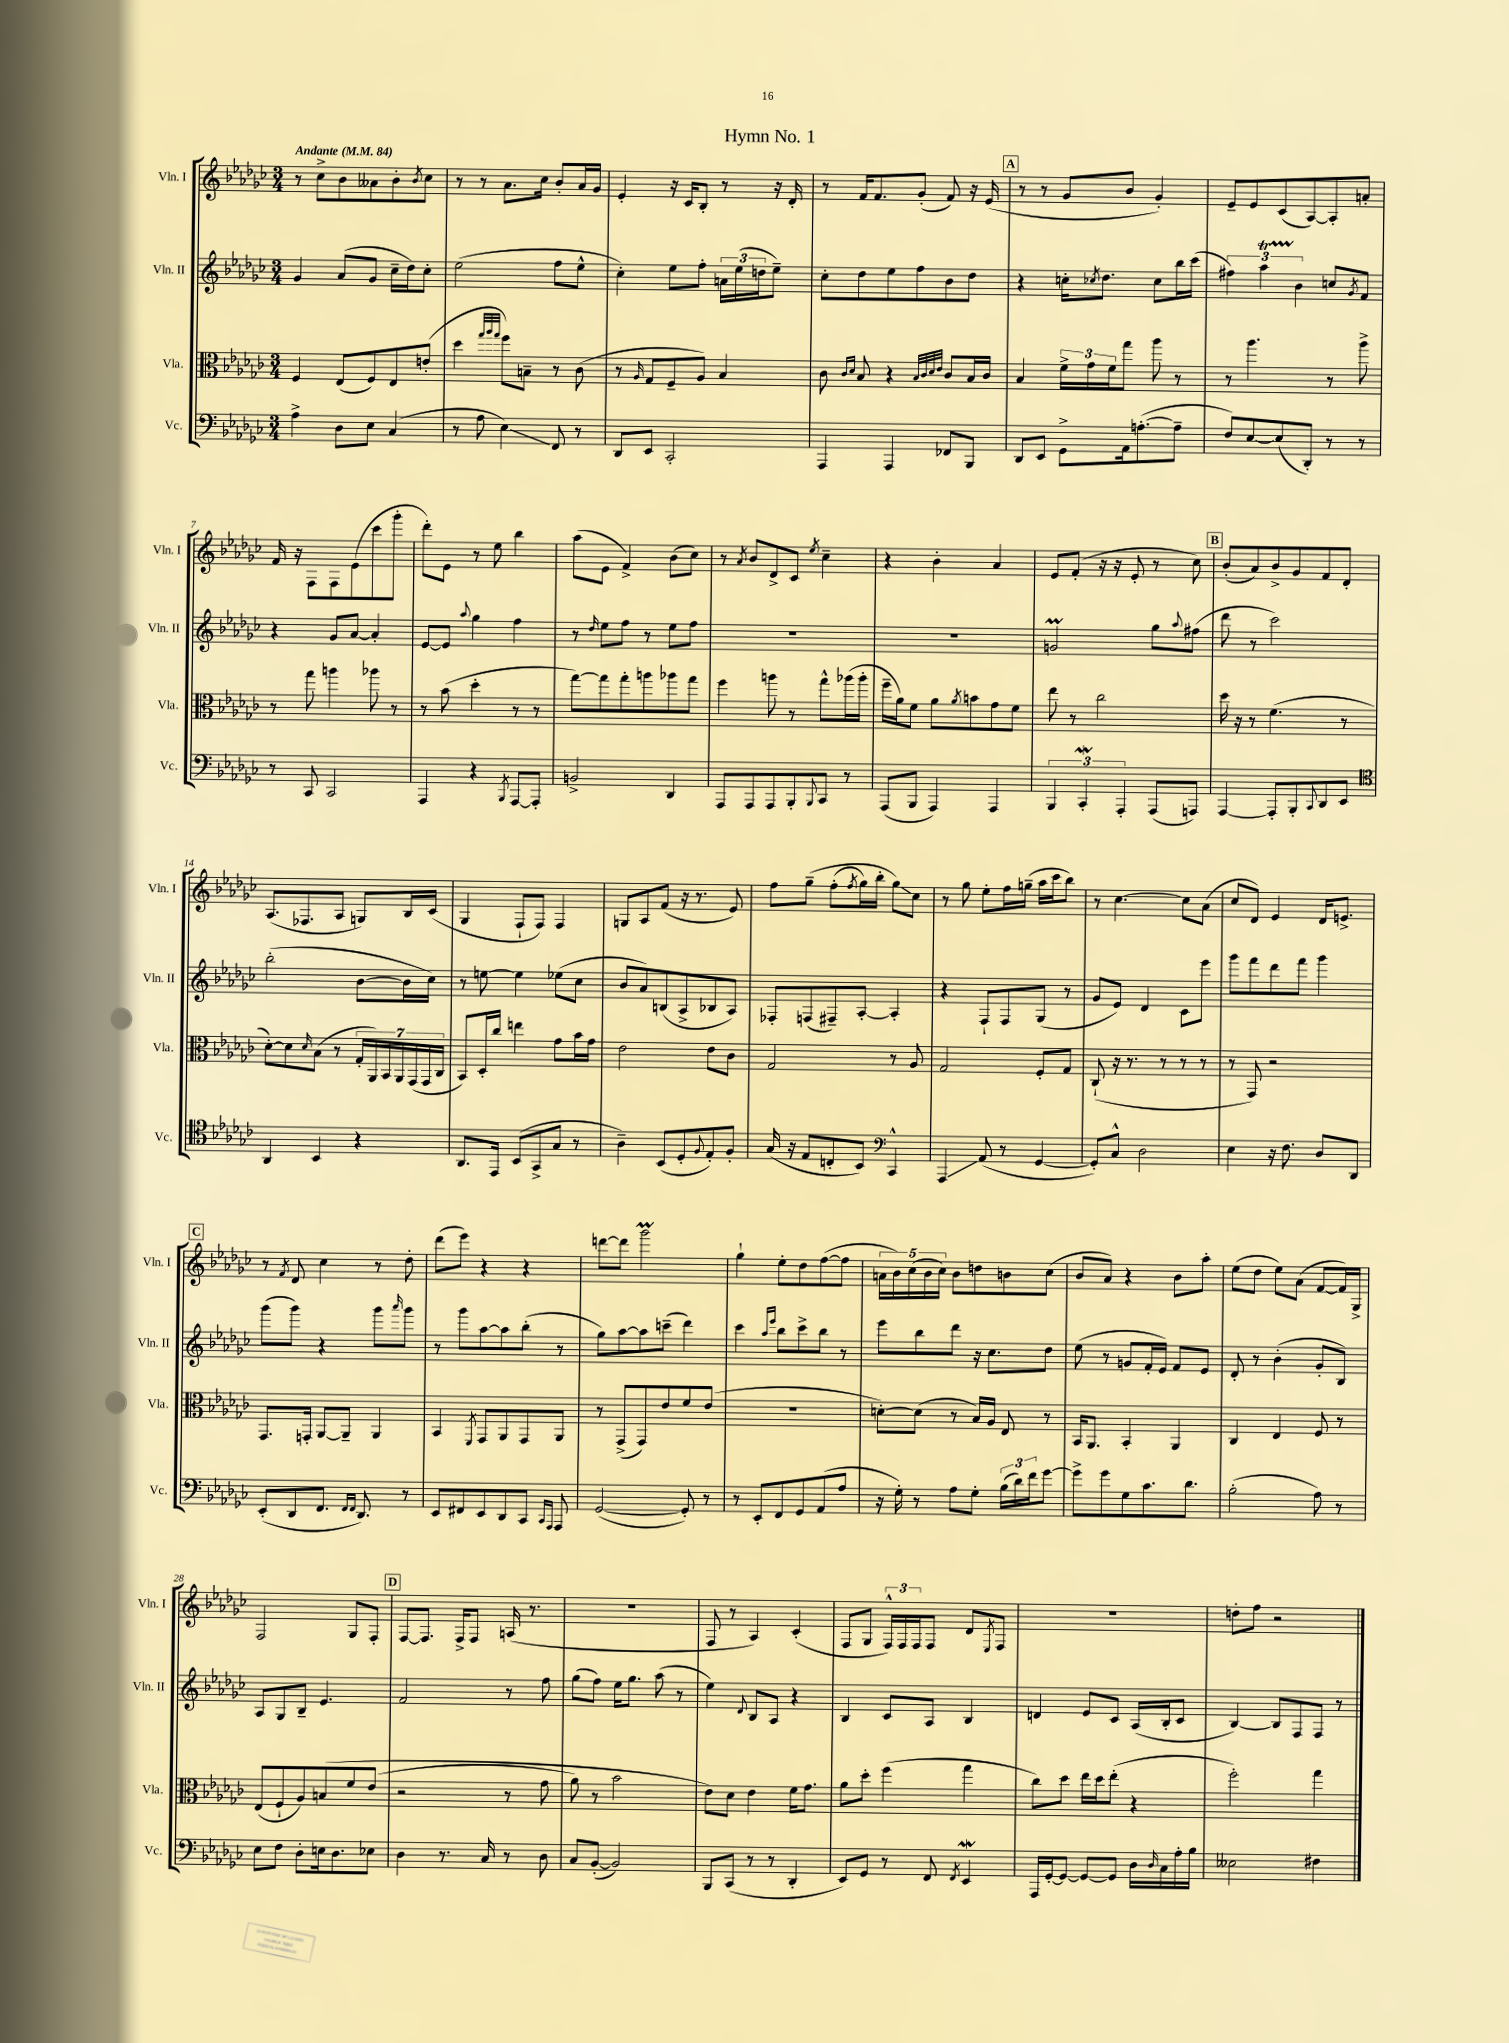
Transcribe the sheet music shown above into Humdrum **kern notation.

**kern	**kern	**kern	**kern
*staff4	*staff3	*staff2	*staff1
*clefF4	*clefC3	*clefG2	*clefG2
*k[b-e-a-d-g-c-]	*k[b-e-a-d-g-c-]	*k[b-e-a-d-g-c-]	*k[b-e-a-d-g-c-]
*M3/4	*M3/4	*M3/4	*M3/4
*MM84	*MM84	*MM84	*MM84
4A-^\	4F/	4g-/	8r
.	.	.	8cc-^\L
8D-\L	(8E-/L	(8a-/L	8b-\
8E-\J	8F/)	8g-/J	8a--\
(4C-/	8E-/	16cc-~\LL	8b-'\
.	.	16dd-\J)	.
.	.	.	8qb-/
.	(8e'/J	8cc-'\J	8cc-\J
=	=	=	=
8r	4dd-\	(2ee-\	8r
8A-\	.	.	8r
.	32qqgg-/LLL	.	.
.	32qqaa-/	.	.
.	32qqgg-/JJJ	.	.
4E-\)	8ff\L)	.	8.a-\L
.	8B~\J	.	.
.	.	.	16cc-\Jk
8FF/	8r	8ff\L	8b-'/L
8r	(8c-\	8ee-^^\J	16a-/L
.	.	.	16g-/JJ
=	=	=	=
8DD-/L	8r	4cc-'\)	4e-'/
.	16qqA-/	.	.
8EE-/J	8G-/L	.	.
2CC-'/	8F~/	8ee-\L	16r
.	.	.	16c-/LK
.	8A-/J)	8ff'\J	8B-'/J
.	4B-/	24a\LL	8r
.	.	(24ee-\	.
.	.	24dd\J	.
.	.	8ee-~\J)	16r
.	.	.	16d-'/
=	=	=	=
4AAA-/	8c-\	8cc-'\L	8r
.	16qqc-/LL	.	.
.	16qqd-/JJ	.	.
.	8B-/	8dd-\	16f/LK
.	.	.	8.f/
4AAA-/	4r	8ee-\	.
.	.	8ff\	(8g-'/J
.	32qqB-/LLL	.	.
.	32qqc-/	.	.
.	32qqd-/	.	.
.	32qqe-/JJJ	.	.
8FF-/L	8c-/L	8b-\	8f/)
8BBB-/J	16B-/L	8dd-\J	16r
.	16c-/JJ	.	(16e-/
=	=	=	=
8DD-/L	4B-/	4r	8r
8EE-/J	.	.	8r
8GG-^\L	24f^\LL	16cc'\LK	8g-/L
.	24g-\	.	.
.	.	8qcc-/	.
.	.	8.dd-\J	.
.	24f\J	.	.
16AA-\k	8gg-\J	.	8b-/J
([8.A'\	.	.	.
.	8aa-\	8cc-\L	4g-'/)
8A~\]J	8r	16bb-\L	.
.	.	(16ccc-\JJ	.
=	=	=	=
8F/L)	8r	6ff#\)	8e-~/L
[8E-/	4.aa-\	.	8e-/
.	.	6aa-\	.
(8E-/]	.	.	(8c-/
.	.	6b-\	.
8DD-'/J)	.	.	[8A-/)
8r	8r	8cc/L	8A-'/]
.	.	8qg-/	.
8r	8aa-^\	8f/J	8a'/J
=	=	=	=
8r	8r	4r	16f/
.	.	.	16r
8CC-/	8gg-\	.	8F\L
2CC-/	4aa\	8g-/L	8F\
.	.	[8a-/J	(8e-\
.	8aa-\	4a-'/]	8ccc-\
.	8r	.	8ggg-'\J
=	=	=	=
4AAA-/	8r	[8e-/L	8ddd-'\L)
.	(8b-\	8e-/]J	8e-\J
.	.	8qqaa-/	.
4r	4dd-'\	4gg-\	8r
.	.	.	8ee-\
8qBBB-/	.	.	.
[8AAA-/L	8r	4ff\	4bb-\
8AAA-'/]J	8r	.	.
=	=	=	=
2BB^/	[8gg-\L)	8r	(8aa-\L
.	.	16qqdd-/	.
.	8gg-\]	8ee-\L	8e-\J
.	8gg-'\	8ff\J	4f^/)
.	8aa\	8r	.
4DD-/	8aa-\	8ee-\L	(8b-\L
.	8gg-\J	8ff\J	8cc-\J)
=	=	=	=
8AAA-/L	4ff\	2.r	8r
.	.	.	8qa-/
8AAA-/	.	.	8b-/L
8AAA-/	8aa\	.	8d-^/
8BBB-'/	8r	.	8c-/J
8qqBBB-/	.	.	8qee-/
8CC-/J	8gg-^^\L	.	4cc-~\
8r	(16aa-\L	.	.
.	16aa-'\JJ	.	.
=	=	=	=
(8AAA-/L	16ff~\LL	2.r	4r
.	16a-\J)	.	.
8BBB-/J	8f\J	.	.
4AAA-/)	8a-\L	.	4b-'\
.	8qa-/	.	.
.	8b\	.	.
4AAA-/	8g-\	.	4a-/
.	8f\J	.	.
=	=	=	=
6BBB-/	8ee-\	2g/	8e-/L
.	8r	.	(8f'/J
6CC-'/	.	.	.
.	2cc-\	.	16r
.	.	.	16r
6AAA-'/	.	.	.
.	.	.	8e-'/
(8AAA-/L	.	8gg-\L	8r
.	.	8qqaa-/	.
8AAA/J)	.	(8ff#\J	8cc-\)
=	=	=	=
[4AAA-/	16dd-\	8ddd-\	(8b-'/L
.	16r	.	.
.	8r	8r	8a-/)
8AAA-'/]L	(4.f\	2ccc-\)	8b-^/
8BBB-'/	.	.	8g-/
8qqCC-/	.	.	.
8DD-/	.	.	8f/
8EE-/J	8r	.	8d-'/J
=	=	=	=
*clefC4	*	*	*
4AA-/	[8d-'\L)	(2bb-'\	(8.A-/L
.	8d-\]	.	.
.	.	.	8.F-/
.	16qqd-/	.	.
4BB-/	(8B-\J	.	.
.	8r	.	8A-/J
4r	28G-'/LL	[8b-\L	8G/L)
.	28AA-/)	.	.
.	28BB-/	.	.
.	28AA-/	.	.
.	.	16b-\]L	16B-/L
.	(28GG-/	.	.
.	28GG-/	.	.
.	.	16cc-\JJ)	(16c-/JJ
.	28C-/JJ	.	.
=	=	=	=
8.AA-/L	8BB-/L)	8r	4G-/
.	16D-'/L	[8ee\	.
16EE-/Jk	16cc-/JJ	.	.
(8BB-/L	4ee\	4ee\]	8F`/L
8GG-^/	.	.	8F/J)
8G-/J	8g-\L	(8ee-\L	4F/
8r	16b-\L	8cc-\J	.
.	16g-\JJ	.	.
=	=	=	=
4A-~\)	2e-\	8b-/L	8G/L
.	.	8a-/)	8A-/
(8BB-/L	.	(8B/	(8f/J
8D-'/	.	8A-^/	16r
.	.	.	8.r
8qqF/	.	.	.
8E-'/)	8e-\L	8B-/	.
8F'/J	8c-\J	8A-/J)	8e-/)
=	=	=	=
(16G-/	2G-/	8F-'/L	8ff\L
16r	.	.	.
8E-/L	.	(8F/	&(8gg-~\J
8C'/	.	8F#~/)	(8ff'\L
.	.	.	8qff/
8BB-/J)	.	[8A-'/J	16gg-\L)
.	.	.	16bb-'\JJ
*clefF4	*	*	*
4CC-^^/	8r	4A-'/]	8gg-\L&)
.	8A-/	.	8cc-\J
=	=	=	=
4AAA-/	2G-/	4r	8r
.	.	.	8gg-\
(8AA-/	.	8F`/L	8ee-'\L
8r	.	8F/	16ff\L
.	.	.	(16gg~\JJ
[4GG-/	8F'/L	(8G-/J	16aa-\LL
.	.	.	16ccc-\J
.	8G-/J	8r	8bb-\J)
=	=	=	=
8GG-'/]L)	(8C-`/	8g-/L	8r
8C-^^/J	16r	8e-/J)	[4.cc-\
.	8.r	.	.
2D-\	.	4d-/	.
.	8r	.	.
.	8r	8c-\L	8cc-\]L
.	8r	8eee-\J	(8a-\J
=	=	=	=
4E-\	8r	8ggg-\L	8cc-/L
.	8GG-/)	8fff\	8d-/J)
16r	2r	8ddd-\	4e-/
8.F\	.	.	.
.	.	8fff\J	.
8D-/L	.	4ggg-\	16d-/LK
.	.	.	8.e^/J
8DD-/J	.	.	.
=	=	=	=
(8EE-'/L	8.GG-/L	(8ggg-\L	8r
.	.	.	8qf/
8DD-/	.	8ggg-\J)	8d-/
.	16GG'/Jk	.	.
8.FF/J	[8AA-/L	4r	4cc-\
.	8AA-~/]J	.	.
16qqFF/LL	.	.	.
16qqFF/JJ	.	.	.
8.DD-/)	.	.	.
.	4AA-/	8ggg-\L	8r
.	.	16qqaaa-/	.
8r	.	8ggg-\J	8dd-'\
=	=	=	=
8EE-/L	4BB-/	8r	(8ddd-\L
8FF#/	.	8ggg-\L	8eee-\J)
.	8qFF/	.	.
8EE-/	8GG-/L	[8aa-\	4r
8DD-/	8AA-/	8aa-\]	.
8CC-/J	8GG-/	(8bb-'\J	4r
16qqCC-/LL	.	.	.
16qqAAA-/JJ	.	.	.
8AAA-/	8AA-/J	8r	.
=	=	=	=
([2GG-/	8r	8gg-\L)	[8ddd\L
.	(8GG-^/L	[8aa-\	8ddd\]J
.	8GG-/)	8aa-\]	2ggg-\
.	8e-/	(8ccc~\J	.
8GG-'/])	8f/	4ddd-\)	.
8r	(8e-/J	.	.
=	=	=	=
8r	2.r	4ccc-\	4gg-`\
8EE-'/L	.	.	.
.	.	16qqaa-/LL	.
.	.	16qqeee-/JJ	.
8FF/	.	8bb-\L	8ee-'\L
8GG-/	.	8ccc-^\	8dd-\
(8AA-/	.	8bb-\J	([8ff\
8A-/J	.	8r	8ff\]J
=	=	=	=
16r	[8d'\L)	8eee-\L	20a\LL
.	.	.	20b-\)
16G-'\)	.	.	.
.	.	.	(20cc-\
8r	(8d\]J	8bb-\	.
.	.	.	20b-\
.	.	.	20cc-\JJ)
8A-\L	8r	8ddd-\J	8b-\L
8G-'\J	16B-/LL)	16r	8dd\
.	16A-/JJ	8.cc-\L	.
(24B-\LL	8E-/	.	8b\
24d-\)	.	.	.
24f\J	.	.	.
[8g-\J	8r	8dd-\J	(8cc-\J
=	=	=	=
8g-^\]L	16BB-/LK	(8ee-\	8b-/L
.	8.AA-/J	.	.
8g-\	.	8r	8a-/J)
8G-\	4BB-'/	8g/L	4r
8.c-\	.	16f'/L	.
.	.	16e-/JJ)	.
.	4AA-/	8f/L	8b-\L
8.d-\J	.	.	.
.	.	8e-/J	8aa-'\J
=	=	=	=
(2B-'\	4C-/	8d-'/	(8ee-\L
.	.	8r	8dd-\J
.	4E-/	(4b-'\	8ee-\L)
.	.	.	(8a-\J
8A-\)	8F/	8g-'/L	[8f/L
8r	8r	8B-/J)	16f/]L)
.	.	.	16G-^/JJ
=	=	=	=
8E-\L	(8E-/L	8A-/L	2F/
8F\J	8F`/	8G-/	.
8D-'\L	8A-/)	8B-~/J	.
16E\k	&(8B/	4.e-/	.
8.D-\	.	.	.
.	8f/	.	8G-/L
8E-\J	(8e-/J	.	8F'/J
=	=	=	=
4D-\	2r	2f/	[8F/L
.	.	.	8.F/]J
8.r	.	.	.
.	.	.	16F^/LK
.	.	.	8F/J
16C-/	.	.	.
8r	8r	8r	(16A/
.	.	.	8.r
8D-\	8g-\	8ff\	.
=	=	=	=
8C-/L	8a-\)	(8gg-\L	2.r
([8BB-'/J	8r	8ff\J)	.
2BB-/])	2b-\	16ee-\LK	.
.	.	8.gg-\J	.
.	.	(8aa-\	.
.	.	8r	.
=	=	=	=
8BBB-/L	8e-\L&)	4ee-\)	8F/
(8CC-/J	8d-\J	.	8r
.	.	8qqd-/	.
8r	4e-\	8B-/L	4A-/)
8r	.	8A-/J	.
4DD-'/	16f\LK	4r	(4c-'/
.	8.g-\J	.	.
=	=	=	=
8EE-/L)	8a-\L	4B-/	8F/L
8GG-/J	8dd-'\J	.	8G-/J
8r	(4ff\	8c-/L	24F^^/LL)
.	.	.	24F/
.	.	.	24F/J
8FF/	.	8A-/J	8F/J
8qFF/	.	.	.
4EE-/	4gg-\	4B-/	8d-/L
.	.	.	8qE-/
.	.	.	8F/J
=	=	=	=
16AAA-/LL	8cc-\L)	4d/	2.r
[16GG-'/J	.	.	.
8GG-/_J	8dd-\J	.	.
8GG-/_L	16ee-\LL	8e-/L	.
.	16dd-\J	.	.
8GG-/]J	(8ee-'\J	8c-/J	.
16D-\LL	4r	(16A-/LL	.
16qqD-/	.	.	.
16C-\	.	16B-'/J	.
16A-'\	.	8c-/J	.
16B-\JJ	.	.	.
=	=	=	=
2E--\	2ff'\)	[4B-/)	8dd'\L
.	.	.	8ff\J
.	.	8B-/]L	2r
.	.	8F/	.
4F#\	4gg-\	8F/J	.
.	.	8r	.
==	==	==	==
*-	*-	*-	*-
